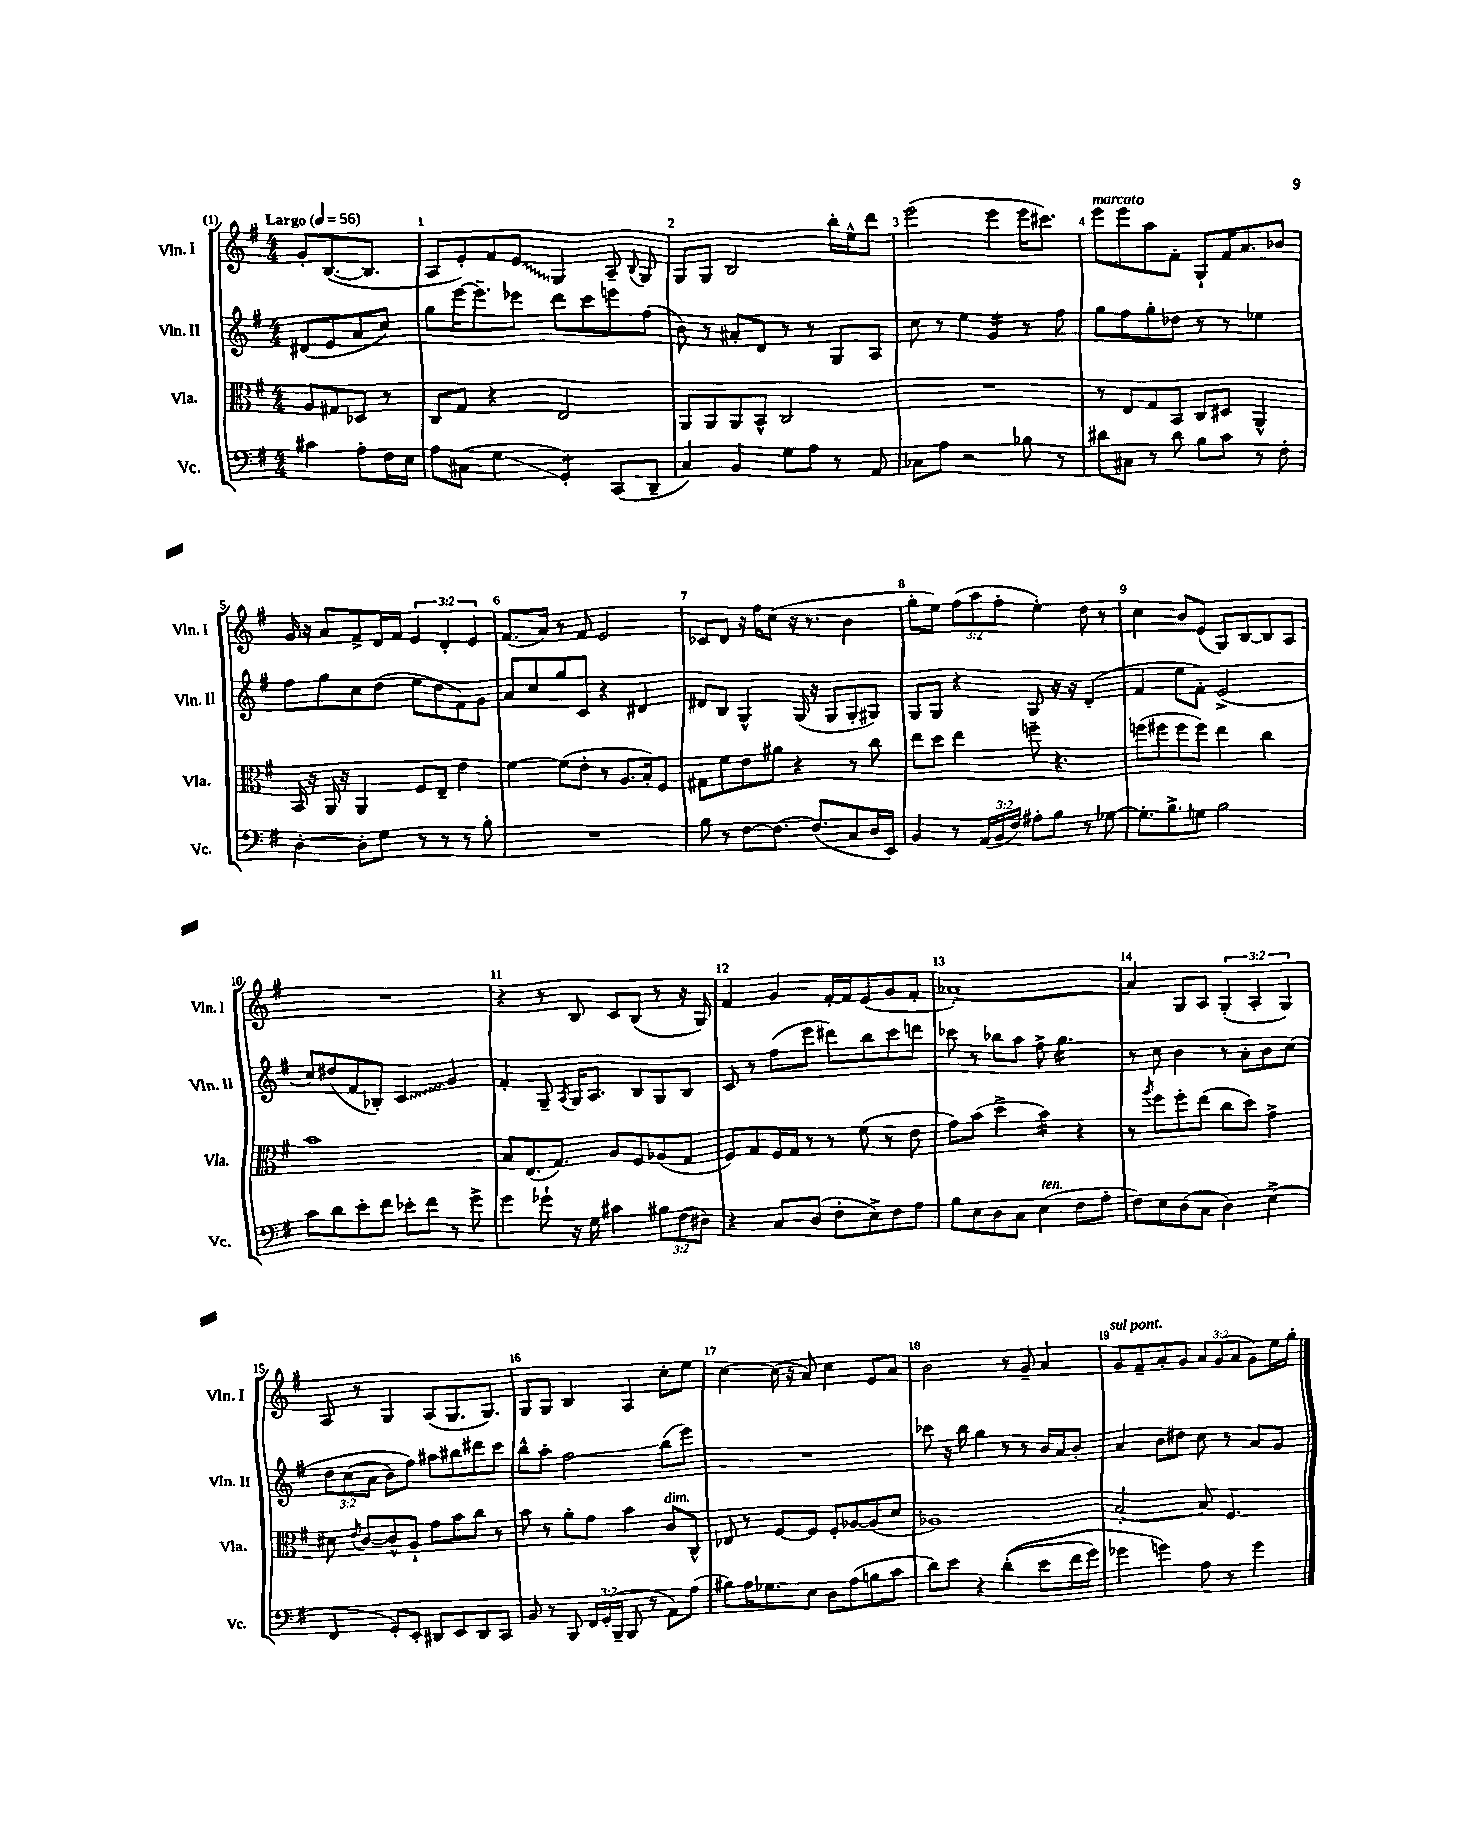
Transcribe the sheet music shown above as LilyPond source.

<<
\new StaffGroup <<
\new Staff = "s0" \with { instrumentName = "Vln. I" shortInstrumentName = "Vln. I" } {
    \clef treble \key g \major \numericTimeSignature \time 4/4 \override Staff.TupletNumber.text = #tuplet-number::calc-fraction-text \partial 2 \tempo "Largo" 4 = 56
    \autoBeamOff g'8[-. b8.~( b8.] |
    a8[ e'8-.) fis'8 \once \override Glissando.style = #'zigzag e'8]\glissando g4 a8-- \appoggiatura { b8 } g8 |
    g8[ g8] b2 b''16[-. e''16-^ d'''8] |
    e'''2( e'''4 e'''16[ cis'''8.]) |
    e'''8[^\markup { \italic "marcato" } e'''8 a''8 fis'8]-. g8[-! fis'16 a'8. bes'8] |
    g'16 r16 a'8[ fis'8-> d'16 fis'16] \tuplet 3/2 { e'4 d'4-. e'4 } |
    fis'8.[( a'16]) r8 fis'8 e'2 |
    ces'8[ d'8] r16 fis''16[ c''8]( r16 r8. b'4 |
    g''8[-. e''8]) \tuplet 3/2 { fis''8[( a''8 fis''8]-. } e''4-.) d''8 r8 |
    c''4 b'8[ e'8]( g8[) b8~ b8 a8] |
    R1 |
    r4 r8 b8 c'8[ b8]( r8 r16 g16) |
    fis'4 g'4 fis'16[~-. fis'16 e'8( g'8 fis'8]-. |
    aes'1~-.) |
    aes'4 g8[ a8] \tuplet 3/2 { g4-.( a4-. g4) } |
    a8 r8 g4 a8[( g8. g8.]) |
    g8[ g8] b4 a4 c''8[-. e''8] |
    c''4~ c''16( r16 a'8) c''4 e'8[ a'8] |
    b'2 r8 g'8-- a'4 |
    g'8[^\markup { \italic "sul pont." } fis'8-- a'8-. g'8] \tuplet 3/2 { a'8[ g'8( a'8] } g'8[) e''16 g''16]-. \bar "|." |
}
\new Staff = "s1" \with { instrumentName = "Vln. II" shortInstrumentName = "Vln. II" } {
    \clef treble \key g \major \numericTimeSignature \time 4/4 \override Staff.TupletNumber.text = #tuplet-number::calc-fraction-text \partial 2
    \autoBeamOff dis'8[( e'8 a'8 c''8]) |
    g''8[ e'''16~ e'''8.-- ees'''8] d'''8[ c'''8 e'''8 fis''8]( |
    b'8) r8 ais'8[-. d'8] r8 r8 g8[ a8] |
    c''8 r8 e''4 g'4:16 r8 fis''8 |
    g''8[ fis''8 g''8-. des''8] r8 r8 ees''4 |
    fis''8[ g''8 c''8 d''8]( e''8[ d''8 fis'8) g'8] |
    a'8[ c''8 g''8 c'8] r4 dis'4 |
    dis'8[ b8] g4-^ g16( r16 g8[ g8-. gis8]) |
    g8[ g8] r4 g8 r16 r16 d'4-.( |
    fis'4 e''8[ fis'8]-.) e'2->( |
    c''8[) dis''8( fis'8 bes8]-.) \once \override Glissando.style = #'zigzag c'4\glissando g'4 |
    fis'4-. g8-- \acciaccatura { a8 } g16[ a8.] b8[ g8 b8] |
    c'8 r8 fis''8[( e'''8] dis'''8[) b''8 c'''8 d'''8] |
    ces'''8 r8 bes''8[ a''8] fis''8-> g''4.:16 |
    r8 c''8 b'4 r8 a'8[-. b'8 c''8]\( |
    \tuplet 3/2 { d''8[ c''8( a'8] } b'8[) fis''8]\) ais''8[ bis''8 dis'''8 c'''8] |
    b''8[-^ a''8]-. fis''2\glissando b''8[( e'''8]) |
    R1 |
    ces'''8 r16 b''16 g''4 r8 r8 b'16[ a'16 b'8]-. |
    a'4 b'8[ dis''8] c''8 r8 a'8[ g'8] \bar "|." |
}
\new Staff = "s2" \with { instrumentName = "Vla." shortInstrumentName = "Vla." } {
    \clef alto \key g \major \numericTimeSignature \time 4/4 \partial 2
    \autoBeamOff a8[ gis8 des8] r8 |
    c8[ g8] r4 e2 |
    a,8[ a,8 a,8 b,8]-^ c2 |
    R1 |
    r8 e8[ g8 b,8] c8[ dis8] a,4-^ |
    b,16 r16 a,16 r16 a,4 fis8[ e8]-- e'4 |
    fis'4~ fis'8[( e'8]-. r8 a8.[ b16-.) fis8] |
    gis8[ fis'8 e'8 ais'8] r4 r8 c''8 |
    e''8[ d''8] e''4 f''8-- r4. |
    f''8[( fis''8 fis''8 fis''8]) e''4 c''4 |
    b'1 |
    b8[ e8.( g8.]) a8[ fis8 aes8( g8] |
    fis8[) g8 fis16 g16] r8 r8 fis'8( r8 e'8 |
    g'8[) b'8]( d''4-> b'4:16) r4 |
    r8 \acciaccatura { a''8 } fis''8[ fis''8-. e''8]( c''8[ d''8]) g'4-> |
    dis'8 \acciaccatura { e'8 } c'8[~ c'8-^ a8]-! g'8[ b'8 c''8] r8 |
    b'8 r8 a'8[-. g'8] b'4 c'8[^\markup { \italic "dim." } c8]-^ |
    ees8 r8 fis8[~ fis8] fis8[-. aes8~ aes8( d'8] |
    aes1) |
    b2~-. b8 fis4. \bar "|." |
}
\new Staff = "s3" \with { instrumentName = "Vc." shortInstrumentName = "Vc." } {
    \clef bass \key g \major \numericTimeSignature \time 4/4 \override Staff.TupletNumber.text = #tuplet-number::calc-fraction-text \partial 2
    \autoBeamOff cis'4 a8[-. fis16 e16] |
    a8[ cis8]( g4\glissando g,4:8-.) c,8[( d,8]-- |
    c4) b,4 g8[ a8] r8 a,8 |
    ces8[ a8] r2 bes8 r8 |
    dis'8[ cis8] r8 dis'8 b8[ c'8] r8 fis8-. |
    d4~-. d8[-. g8] r8 r8 r8 b8-. |
    R1 |
    b8 r8 fis8[~ fis8.]~ fis8.[( c8 d16 e,16]) |
    b,4 r8 \tuplet 3/2 { a,16[( b,16 fis16]) } ais8[-. b8] r8 ges8~ |
    ges8.[-. b8.-> g8] b2 |
    c'8[ d'8 e'8-. fis'8] ees'8[-. fis'8] r8 g'8-> |
    g'4 ges'8-! r16 g16 cis'4 \tuplet 3/2 { bis8[ fis8( dis8]) } |
    r4 c8[ d8]( fis8[-. e8->) fis8 a8] |
    b8[ e8 d8 c8] e4^\markup { \italic "ten." }( fis8[ a8]-. |
    fis8[) e8 d8( c8] d4) e4->( |
    fis,4 g,8[-.) e,8]-. dis,8[ e,8 dis,8 c,8] |
    b,8 r8 b,,8 \tuplet 3/2 { fis,16[ g,16-.( b,,16]-- } b,,8 r8 a,8[) a8]( |
    bis8[) a16 ges8. e8] d8[ a8( b8 c'8] |
    d'8[) e'8] r4 d'4-.(\( e'8[ fis'16 g'16]) |
    ges'4 g'4\) a8 r8 g'4 \bar "|." |
}
>>
>>
\layout { \context { \Score \override BarNumber.break-visibility = ##(#f #t #t) barNumberVisibility = #all-bar-numbers-visible } }
